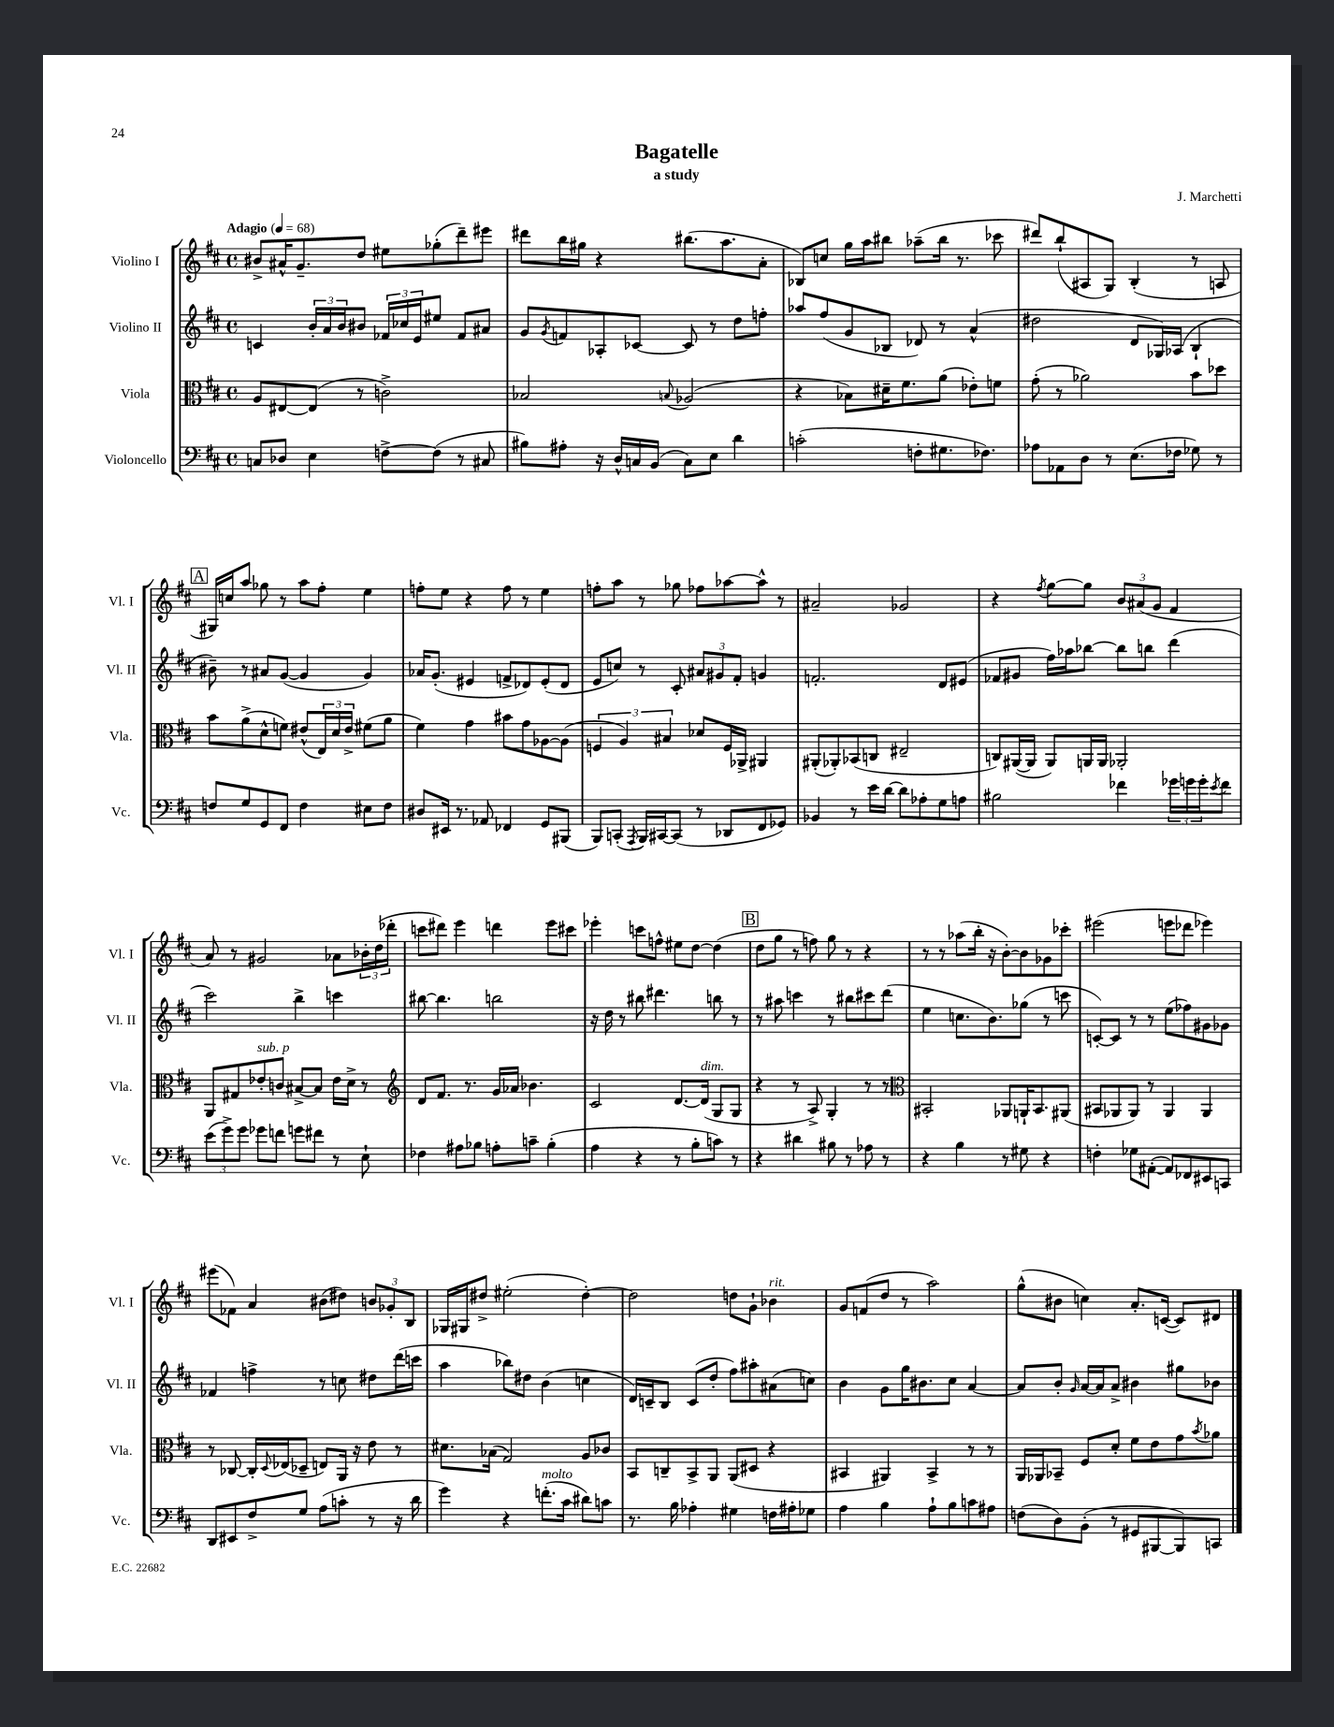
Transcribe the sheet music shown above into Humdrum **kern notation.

**kern	**kern	**kern	**kern
*staff4	*staff3	*staff2	*staff1
*clefF4	*clefC3	*clefG2	*clefG2
*k[f#c#]	*k[f#c#]	*k[f#c#]	*k[f#c#]
*M4/4	*M4/4	*M4/4	*M4/4
*met(c)	*met(c)	*met(c)	*met(c)
*MM68	*MM68	*MM68	*MM68
8C/L	8A/L	4c/	8b#^/L
8D-/J	[8E#/	.	16a#^^/K
.	.	.	8.g~/
4E\	(8E#/]J	24b'/LL	.
.	.	24a/	.
.	.	24b/J	.
.	8r	8b#/J	8dd/J
[8F^\L	2c^\)	24f-/LL	8ee#\L
.	.	24cc-/	.
.	.	24e/J	.
(8F\]J	.	8ee#/J	(8gg-'\
8r	.	8f-/L	8ddd~\)
8C#/	.	8a#/J	8eee#\J
=	=	=	=
8B#\L)	2B-/	8g/L	8ddd#\L
.	.	8qg/	.
8A#'\J	.	8f/	16bb\L
.	.	.	16gg#\JJ
16r	.	8A-'/	4r
16D^^/LL	.	.	.
16C/	.	[8c-/J	.
(16BB/JJ	.	.	.
.	8qqB/	.	.
8C\L)	(2A-/	8c-/]	(8.bb#\L
8E\J	.	8r	.
.	.	.	8.aa\
4d\	.	8dd\L	.
.	.	8ff'\J	8a'\J
=	=	=	=
(2c'\	4r	8aa-/L	8B-/L)
.	.	(8ff#/	8cc/J
.	8B-\L)	8g/	16gg\LL
.	.	.	16aa\J
.	16d#~\K	8B-/J	8bb#\J
.	8.f#\	.	.
8F'\L	.	8d-/)	(8aa-~\L
8.G#\	(8a\J	8r	16bb#\Jk
.	.	.	8.r
.	8e-'\L)	(4a^^/	.
8.F-\J)	.	.	.
.	8f\J	.	8ccc-\
=	=	=	=
8A-\L	(8g'\	2dd#\	8ddd#/L)
8AA-\	8r	.	(8bb`/
8D\J	2a-\)	.	8A#/
8r	.	.	8G/J)
(8.E\L	.	8d/L	(4B'/
.	.	16G-/L)	.
16F-\Jk	.	(16A-/JJ	.
8G-\)	8b\L	4B`/	8r
8r	8dd-\J	.	8A/
=	=	=	=
8F/L	8b\L	8b#~\)	16G#/LL)
.	.	.	16cc/J
8G/	(8a^\	8r	8aa/J
8GG/	8d^^\	8a#/L	8gg-\
8FF#/J	8f\J)	([8g/J	8r
4F\	(8e#^^/L	4g/]	8aa\L
.	24E/L)	.	8ff#'\J
.	24d/	.	.
.	24e#^/JJ	.	.
8E#\L	(8f#\L	4g/)	4ee\
8F\J	8a\J	.	.
=	=	=	=
8D#/L	4f#\)	16a-/LK	8ff'\L
.	.	(8.g'/J	.
16EE#/Jk	.	.	8ee\J
8.r	.	.	.
.	4g\	4e#/	4r
8AA-/	.	.	.
4FF-/	8b#\L	8f^/L	8ff\
.	8g\	8d-/)	8r
8GG/L	[8A-\	(8e#'/	4ee\
(8BBB#/J	(8A-\]J	8d-/J	.
=	=	=	=
8BBB/L)	6F/	8e/L	8ff'\L
(8CC'/J	.	8cc/J)	8aa\J
.	6A/)	.	.
8qAAA/	.	.	.
16BBB/LL)	.	8r	8r
[16CC#/J	.	.	.
.	6B#/	.	.
(8CC#/]J	.	8c#'/	8gg-\
8r	8d-/L	12a#/L	8ff-\L
.	.	12g#/	.
8DD-/L	16F/L	.	[8aa-\
.	.	12f#'/J	.
.	16AA-^/JJ	.	.
8FF#/	4AA#/	4g/	8aa-^^\]J
8GG-/J)	.	.	8r
=	=	=	=
4BB-/	(8AA#'/L	2.f'/	2a#~/
.	8AA-'/)	.	.
8r	(8BB-/	.	.
16e\LL	8C/J	.	.
[16d\JJ	.	.	.
8d\]L	2E#~/	.	2g-/
8A-'\	.	.	.
8G\	.	8d/L	.
8A\J	.	(8e#/J	.
=	=	=	=
2B#\	8C/L)	8f-/L	4r
.	([16AA#/L	8g#/J	.
.	16AA#/]JJ	.	.
.	.	.	8qff#/
.	8AA#/L)	16ff#\LL)	[8gg\L
.	.	16aa-\J	.
.	16AA/L	[8bb-\J	8gg\]J
.	16AA/JJ	.	.
4f-\	2AA-'/	8bb-\]L	12b/L
.	.	.	(12a#/
.	.	8bb\J	.
.	.	.	12g/J
24g-\LL	.	(4ddd\	4f#/
24g\	.	.	.
24g'\J	.	.	.
8qe/	.	.	.
8f-\J	.	.	.
=	=	=	=
(12e\L	8AA/L	2ccc#\)	8a/)
12g^\)	.	.	.
.	8G#/	.	8r
12g\J	.	.	.
8g-\L	8e-'/	.	2g#/
8f\J	8c/J	.	.
8g\L	[8B#^/L	4bb^\	.
8f#\J	8B#/]J	.	.
8r	16e-\LL	4ccc\	8a-\L
.	16d^\JJ	.	.
8E`\	8r	.	24b-'\L
.	.	.	(24dd\
.	.	.	24ddd-'\JJ
=	=	=	=
*	*clefG2	*	*
4F-\	8d/L	[8bb#\	8ccc\L
.	8.f#/J	4.bb#\]	8ddd#\J)
8A#\L	.	.	4eee\
.	8.r	.	.
8B-\J	.	.	.
8A'\L	16g/LL	2bb\	4ddd\
.	16a-/JJ	.	.
8c~\J	4.b-\	.	.
(4B-'\	.	.	8eee\L
.	.	.	8ccc#\J
=	=	=	=
4A\	2c#/	16r	4eee-'\
.	.	16dd\	.
.	.	8r	.
4r	.	8bb#\	8ccc\L
.	.	4.ddd#\	8ff^^\J
8r	[8.d/L	.	8ee#\L
8B'\L	.	.	[8dd\J
.	(16d/]Jk	.	.
8c\J)	8G/L	8bb\	(4dd\]
8r	8G/J	8r	.
=	=	=	=
4r	4r	8r	8dd\L
.	.	8aa#\	8gg\J
4d#\	8r	4ccc\	8r
.	8A^/)	.	8ff\)
8B#\	4G'/	8r	8gg\
8r	.	8bb#\L	8r
8A-\	8r	8ccc#\	4r
8r	8r	(8ddd\J	.
=	=	=	=
*	*clefC3	*	*
4r	2BB#'/	4ee\	8r
.	.	.	8r
4B\	.	8.cc\L	(8aa-\L
.	.	.	16bb'\Jk
.	.	8.b\)	16r
8r	8AA-/L	.	[8b'\L)
8G#\	16AA`/K	(8gg-\J	8b\]
.	8.BB#/	.	.
4r	.	8r	8g-\
.	(8AA#/J	8ccc\	8ccc-'\J
=	=	=	=
4F'\	8BB#/L	[8c'/L)	(2eee#\
.	8AA-/	8c/]J	.
8G-\L	8AA-/J)	8r	.
([8AA#'\J	8r	8r	.
8AA#/]L)	4AA-/	(8ee\L	8eee\L
8FF-/	.	8ff-\)	8ddd-\J
8EE#/	4AA-/	8g#\	4eee-\)
8CC/J	.	8g-\J	.
=	=	=	=
8DD/L	8r	4f-/	(8eee#\L
8EE#/	[8C-/	.	8f-\J)
8F#^/	16C-'/]LL	4ff^\	4a/
.	8qqD/	.	.
.	(16E-/J	.	.
8G/J	8D-~/J	.	.
(8A\L	8E/L)	8r	(8b#\L
8c'\J	16AA/Jk	8cc\	8dd#\J)
.	16r	.	.
8r	8e\	8dd#\L	12b/L
.	.	.	12g-'/
16r	8r	(16ddd\L	.
.	.	.	12B/J
16d\	.	16ccc\JJ	.
=	=	=	=
4g\)	8.d#\L	4aa\	16G-/LL
.	.	.	16G#/J
.	.	.	8dd#^/J
.	(16B-\Jk	.	.
4r	2G/)	8bb-\L)	(2ee#'\
.	.	8dd#\J	.
(8.f'\L	.	(4b\	.
16c#\Jk	.	.	.
8d#\L)	8A/L	4cc\	[4dd#'\)
8c\J	8c-/J	.	.
=	=	=	=
8.r	8BB/L	16d/LL)	2dd#\]
.	.	16c~/J	.
.	8C~/	8B/J	.
16B\	.	.	.
4A-'\	8BB^/	(8c/L	.
.	8AA/J	8dd'/J	.
4G#\	(8AA/L	8ff#\L)	8dd\L
.	8D#/J	8aa#'\	8g`\J
16F\LL	4r	(8a#\	4b-\
16A#'\J	.	.	.
8G-\J	.	8cc\J)	.
=	=	=	=
4A\	4BB#/	4b\	8g/L
.	.	.	(8f/
4B\	4AA#/)	8g\L	8dd/J
.	.	16gg\K	8r
.	.	8.b#\	.
8A`\L	4BB#^/	.	2aa\)
8B\	.	8cc#\J	.
8c\	8r	[4a/	.
8A#\J	8r	.	.
=	=	=	=
(8F\L	16AA/LL	8a/]L	(8gg^^\L
.	16AA-/J	.	.
8D\)	8BB-~/J	8b'/J	8b#\J
.	.	16qqg/	.
(8BB'\J	8F#/L	[16a/LL	4cc\)
.	.	16a/]J	.
8r	8d'/J	8a^/J	.
8GG#/L	8f#\L	4b#\	8.a'/L
[8BBB#/	8e\	.	.
.	.	.	([16c/Jk
8BBB#/])	8g\	8gg#\L	8c/]L)
.	8qb/	.	.
8CC/J	8a-\J	8b-\J	8d#/J
==	==	==	==
*-	*-	*-	*-
